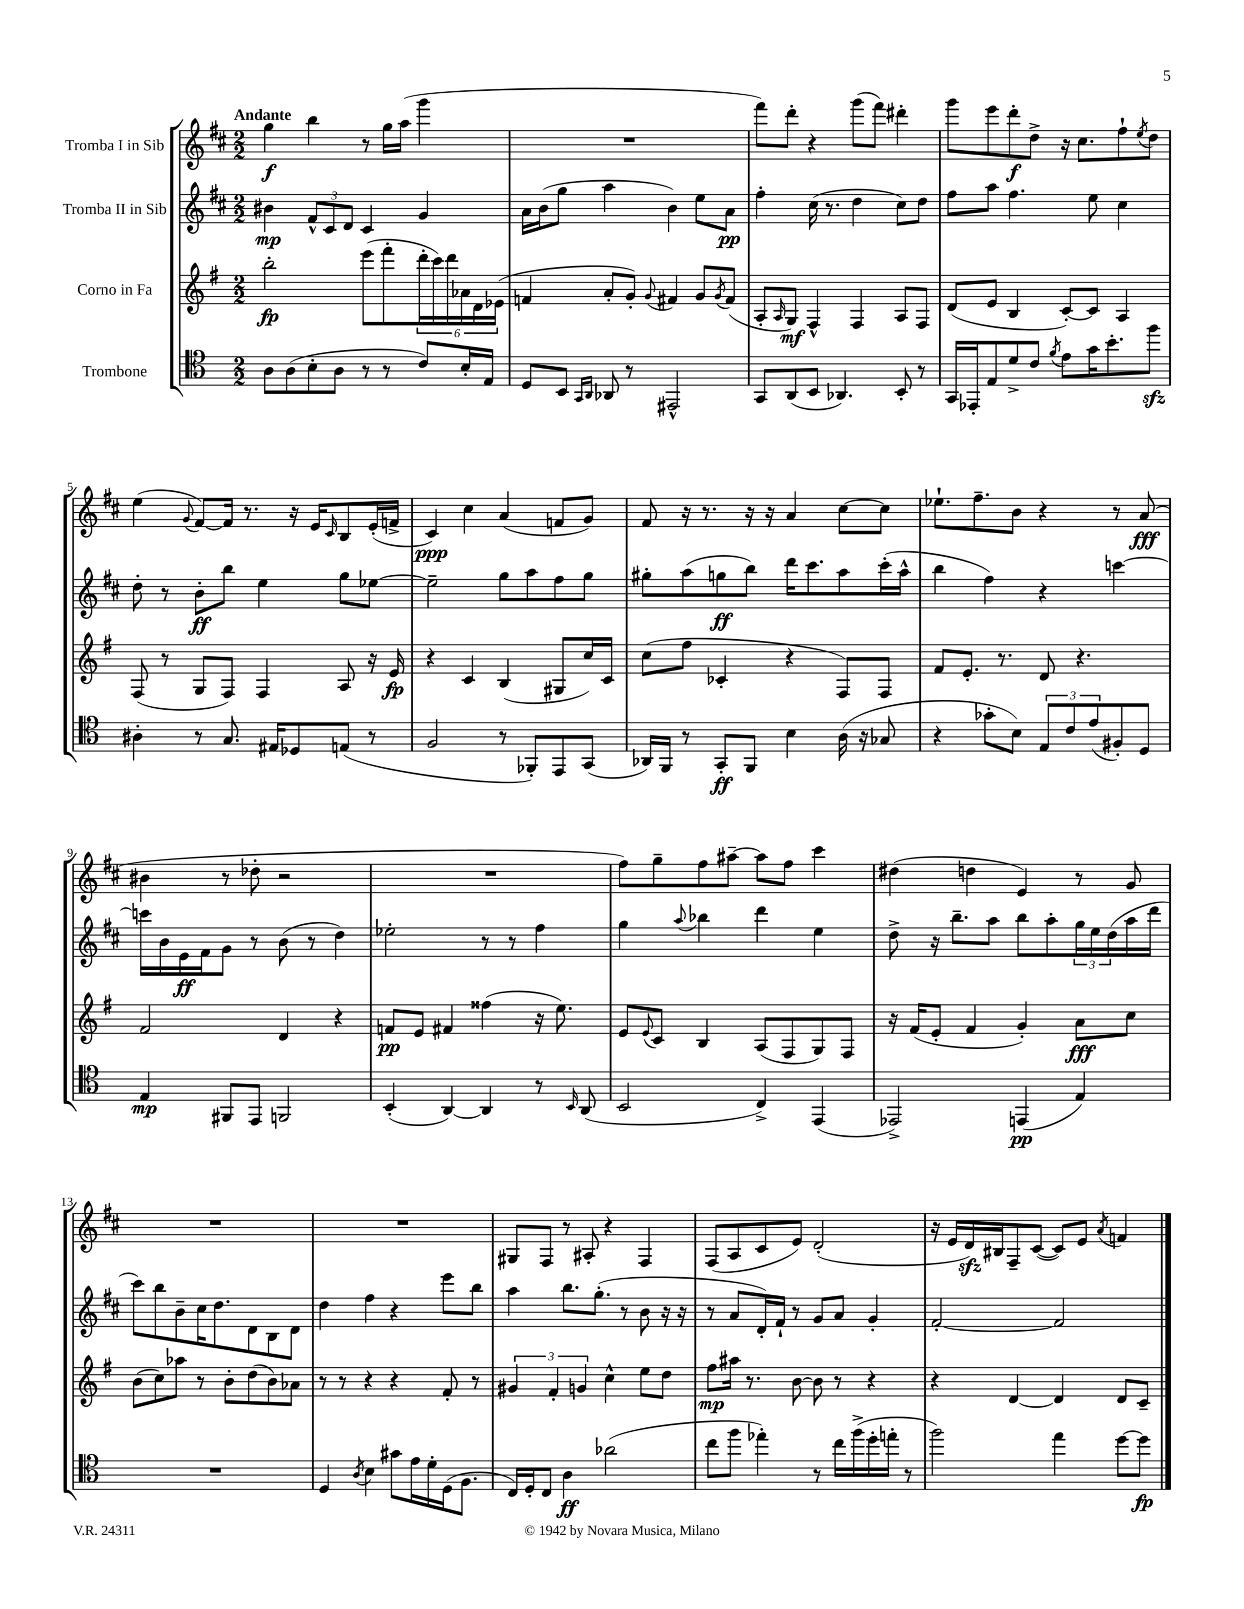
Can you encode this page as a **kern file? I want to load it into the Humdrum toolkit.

**kern	**dynam	**kern	**dynam	**kern	**dynam	**kern	**dynam
*part4	*part4	*part3	*part3	*part2	*part2	*part1	*part1
*staff4	*staff4	*staff3	*staff3	*staff2	*staff2	*staff1	*staff1
*I"Trombone	*	*I"Corno in Fa	*	*I"Tromba II in Sib	*	*I"Tromba I in Sib	*
*clefC4	*	*clefG2	*	*clefG2	*	*clefG2	*
*k[]	*	*k[f#]	*	*k[f#c#]	*	*k[f#c#]	*
*M2/2	*	*M2/2	*	*M2/2	*	*M2/2	*
=1	=1	=1	=1	=1	=1	=1	=1
!	!	!	!	!	!	!LO:TX:a:B:t=Andante	!
8A\L	.	2bb'\	fp	4b#X\	mp	4gg\	f
(8A\	.	.	.	.	.	.	.
8B'\	.	.	.	12f#^^/L	.	4bb\	.
.	.	.	.	12c#/	.	.	.
8A\J	.	.	.	.	.	.	.
.	.	.	.	12d/J	.	.	.
8r	.	(8eee\L	.	4c#/	.	8r	.
8r	.	8fff#'\	.	.	.	16gg\LL	.
.	.	.	.	.	.	(16aa\JJ	.
8c/L)	.	24ddd'\L	.	4g/	.	4ggg\	.
.	.	24ccc\)	.	.	.	.	.
.	.	24ddd\	.	.	.	.	.
16B'/L	.	24a-X\	.	.	.	.	.
.	.	24d\	.	.	.	.	.
16E/JJ	.	.	.	.	.	.	.
.	.	(24e-X\JJ	.	.	.	.	.
=2	=2	=2	=2	=2	=2	=2	=2
8D/L	.	4fn/	.	16a\LL	.	1r	.
.	.	.	.	(16b\J	.	.	.
8BB/J	.	.	.	8gg\J	.	.	.
16qqGG/LL	.	.	.	.	.	.	.
16qqAA/JJ	.	.	.	.	.	.	.
8AA-X/	.	8a'/L	.	4aa\	.	.	.
8r	.	8g'/J)	.	.	.	.	.
.	.	8qqg/	.	.	.	.	.
2EE#X^^/	.	4f#X/	.	4b\)	.	.	.
.	.	8g/L	.	8ee\L	.	.	.
.	.	8qg/	.	.	.	.	.
.	.	(8f#/J	.	8a\J	pp	.	.
=3	=3	=3	=3	=3	=3	=3	=3
8GG/L	.	8A'/L	.	4ff#'\	.	8fff#\L)	.
.	.	16qqA/	.	.	.	.	.
(8AA/	.	8G/J)	mf	.	.	8ddd'\J	.
8BB/J	.	4F#^^/	.	(16cc#\	.	4r	.
.	.	.	.	8.r	.	.	.
4.AA-X/)	.	.	.	.	.	.	.
.	.	4F#/	.	4dd\	.	(8ggg\L	.
.	.	.	.	.	.	8fff#\J)	.
8BB'/	.	8A/L	.	8cc#\L)	.	4ddd#X'\	.
8r	.	8F#/J	.	8dd\J	.	.	.
=4	=4	=4	=4	=4	=4	=4	=4
16GG/LL	.	(8d/L	.	8ff#\L	.	8ggg\L	.
16EE-X'/J	.	.	.	.	.	.	.
8E/	.	8e/J	.	8aa\J	.	8eee\	.
8d^/	.	4B/	.	4.ff#\	.	8ddd'\	f
8c/J	.	.	.	.	.	8dd^\J	.
8qf/	.	.	.	.	.	.	.
8e\L	.	[8c'/L)	.	.	.	16r	.
.	.	.	.	.	.	8.cc#\L	.
16g\K	.	8c/J]	.	8ee\	.	.	.
8.b'\	.	.	.	.	.	.	.
.	.	4A/	.	4cc#\	.	8ff#`\	.
.	.	.	.	.	.	8qee/	.
8ffzz\J	.	.	.	.	.	8dd\J	.
!!LO:LB:g=z
=5	=5	=5	=5	=5	=5	=5	=5
4A#X'\	.	(8F#/	.	8dd'\	.	(4ee\	.
.	.	8r	.	8r	.	.	.
.	.	.	.	.	.	8qqg/	.
8r	.	8G/L	.	8b'\L	ff	[8f#/L)	.
8.G/	.	8F#/J)	.	8bb\J	.	16f#/Jk]	.
.	.	.	.	.	.	8.r	.
.	.	4F#/	.	4ee\	.	.	.
16E#X/KL	.	.	.	.	.	.	.
8D-X/	.	.	.	.	.	16r	.
.	.	.	.	.	.	16e/KL	.
.	.	.	.	.	.	16qqc#/	.
(8En/J	.	8A/	.	8gg\L	.	8B/	.
8r	.	16r	.	[8ee-X\J	.	(16e'/L	.
.	.	16e/	fp	.	.	16fn^/JJ	.
=6	=6	=6	=6	=6	=6	=6	=6
2F/	.	4r	.	2ee-~\]	.	4c#/)	ppp
.	.	4c/	.	.	.	4cc#\	.
8r	.	(4B/	.	8gg\L	.	(4a/	.
8FF-X'/L)	.	.	.	8aa\	.	.	.
8EE/	.	8G#X/L	.	8ff#\	.	8fn/L	.
(8GG/J	.	16cc/L)	.	8gg\J	.	8g/J)	.
.	.	16c/JJ	.	.	.	.	.
=7	=7	=7	=7	=7	=7	=7	=7
16AA-X/LL)	.	(8cc\L	.	8gg#X'\L	.	8f#/	.
16FF/JJ	.	.	.	.	.	.	.
8r	.	8ff#\J	.	(8aa\	.	16r	.
.	.	.	.	.	.	8.r	.
8GG'/L	ff	4c-X'/	.	8ggn\	ff	.	.
8FF/J	.	.	.	8bb\J)	.	16r	.
.	.	.	.	.	.	16r	.
4B\	.	4r	.	16ddd\KL	.	4a/	.
.	.	.	.	8.ccc#\	.	.	.
(16A\	.	8F#/L)	.	8aa\	.	[8cc#\L	.
16r	.	.	.	.	.	.	.
8G-X/	.	8F#/J	.	(16ccc#'\L	.	8cc#\J]	.
.	.	.	.	16aa^^\JJ	.	.	.
=8	=8	=8	=8	=8	=8	=8	=8
4r	.	8f#/L	.	4bb\	.	8.ee-X`\L	.
.	.	8.e'/J	.	.	.	.	.
.	.	.	.	.	.	8.ff#~\	.
8g-X'\L	.	.	.	4ff#\)	.	.	.
.	.	8.r	.	.	.	.	.
8B\J)	.	.	.	.	.	8b\J	.
12E/L	.	8d/	.	4r	.	4r	.
12c/	.	.	.	.	.	.	.
.	.	4.r	.	.	.	.	.
(12e/	.	.	.	.	.	.	.
8F#X'/)	.	.	.	[4cccn\	.	8r	.
8D/J	.	.	.	.	.	(8a/	fff
!!LO:LB:g=z
=9	=9	=9	=9	=9	=9	=9	=9
4E/	mp	2f#/	.	16cccn\LL]	.	4b#X\	.
.	.	.	.	16b\	.	.	.
.	.	.	.	16e\	ff	.	.
.	.	.	.	16f#\J	.	.	.
8FF#X/L	.	.	.	8g\J	.	8r	.
8EE/J	.	.	.	8r	.	8dd-X'\	.
2FFn/	.	4d/	.	(8b\	.	2r	.
.	.	.	.	8r	.	.	.
.	.	4r	.	4dd\)	.	.	.
=10	=10	=10	=10	=10	=10	=10	=10
(4BB'/	.	8fn/L	pp	2ee-X'\	.	1r	.
.	.	8e/J	.	.	.	.	.
[4AA/)	.	4f#X/	.	.	.	.	.
4AA/]	.	(4ff##X\	.	8r	.	.	.
.	.	.	.	8r	.	.	.
8r	.	16r	.	4ff#\	.	.	.
.	.	8.ee\)	.	.	.	.	.
16qqBB/	.	.	.	.	.	.	.
(8AA/	.	.	.	.	.	.	.
=11	=11	=11	=11	=11	=11	=11	=11
2BB/	.	8e/L	.	4gg\	.	8ff#\L)	.
.	.	8qqe/	.	.	.	.	.
.	.	8c/J	.	.	.	8gg~\	.
.	.	.	.	8qqaa/	.	.	.
.	.	4B/	.	4bb-X\	.	8ff#\	.
.	.	.	.	.	.	[8aa#X~\J	.
4C^/)	.	(8A/L	.	4ddd\	.	8aa#\L]	.
.	.	8F#/	.	.	.	8ff#\J	.
(4EE/	.	8G/)	.	4ee\	.	4ccc#\	.
.	.	8F#/J	.	.	.	.	.
=12	=12	=12	=12	=12	=12	=12	=12
2EE-X^/)	.	16r	.	8dd^\	.	(4dd#X\	.
.	.	(16f#/KL	.	.	.	.	.
.	.	8e'/J	.	16r	.	.	.
.	.	.	.	8.bb~\L	.	.	.
.	.	4f#/	.	.	.	4ddn\	.
.	.	.	.	8aa\J	.	.	.
(4EEn/	pp	4g'/)	.	8bb\L	.	4e/)	.
.	.	.	.	8aa'\	.	.	.
4E/)	.	8a\L	fff	24gg\L	.	8r	.
.	.	.	.	24ee\	.	.	.
.	.	.	.	(24dd\	.	.	.
.	.	8cc\J	.	16aa\	.	8g/	.
.	.	.	.	16ddd\JJ	.	.	.
!!LO:LB:g=z
=13	=13	=13	=13	=13	=13	=13	=13
1r	.	(8b\L	.	8ccc#\L)	.	1r	.
.	.	8cc\)	.	8bb\	.	.	.
.	.	8aa-X\J	.	8b~\	.	.	.
.	.	8r	.	16cc#\K	.	.	.
.	.	.	.	8.dd\	.	.	.
.	.	8b'\L	.	.	.	.	.
.	.	(8dd\	.	8d\	.	.	.
.	.	8b\)	.	8B\	.	.	.
.	.	8a-X\J	.	8d\J	.	.	.
=14	=14	=14	=14	=14	=14	=14	=14
4D/	.	8r	.	4dd\	.	1r	.
.	.	8r	.	.	.	.	.
8qA/	.	.	.	.	.	.	.
4B\	.	4r	.	4ff#\	.	.	.
8g#X\L	.	4r	.	4r	.	.	.
16e\L	.	.	.	.	.	.	.
16d'\	.	.	.	.	.	.	.
(16D\J	.	8f#'/	.	8eee\L	.	.	.
8.F\J	.	.	.	.	.	.	.
.	.	8r	.	8bb\J	.	.	.
=15	=15	=15	=15	=15	=15	=15	=15
16C/LL)	.	6g#X/	.	4aa\	.	8G#X/L	.
16D'/J	.	.	.	.	.	.	.
8C/J	.	.	.	.	.	8F#/J	.
.	.	6f#'/	.	.	.	.	.
4A\	ff	.	.	8.bb\L	.	8r	.
.	.	6gn/	.	.	.	.	.
.	.	.	.	.	.	8A#X'/	.
.	.	.	.	(8.gg'\J	.	.	.
(2a-X\	.	4cc^^\	.	.	.	4r	.
.	.	.	.	8r	.	.	.
.	.	8ee\L	.	8b\	.	4F#/	.
.	.	8dd\J	.	16r	.	.	.
.	.	.	.	16r	.	.	.
=16	=16	=16	=16	=16	=16	=16	=16
8cc\L	.	8ff#\L	mp	8r	.	(8F#/L	.
8ff\J	.	16aa#X\Jk	.	8a/L	.	8A/	.
.	.	8.r	.	.	.	.	.
4ee-X'\)	.	.	.	16d'/L)	.	8c#/	.
.	.	.	.	16f#`/JJ	.	.	.
.	.	[8b\	.	8r	.	8e/J)	.
8r	.	8b\]	.	8g/L	.	(2d'/	.
16cc\LL	.	8r	.	8a/J	.	.	.
(16ff^\	.	.	.	.	.	.	.
16dd'\	.	4r	.	4g'/	.	.	.
16een'\JJ	.	.	.	.	.	.	.
8r	.	.	.	.	.	.	.
=17	=17	=17	=17	=17	=17	=17	=17
2ff\)	.	4r	.	[2f#'/	.	16r	.
.	.	.	.	.	.	16e/LL	.
.	.	.	.	.	.	16dzz/)	.
.	.	.	.	.	.	16B#X/J	.
.	.	[4d/	.	.	.	8F#~/	.
.	.	.	.	.	.	([8c#/J	.
4ee\	.	4d/]	.	2f#/]	.	8c#/L])	.
.	.	.	.	.	.	8e/J	.
.	.	.	.	.	.	8qa/	.
[8dd\L	.	8d/L	.	.	.	4fn/	.
8dd\J]	fp	8c~/J	.	.	.	.	.
==	==	==	==	==	==	==	==
*-	*-	*-	*-	*-	*-	*-	*-
